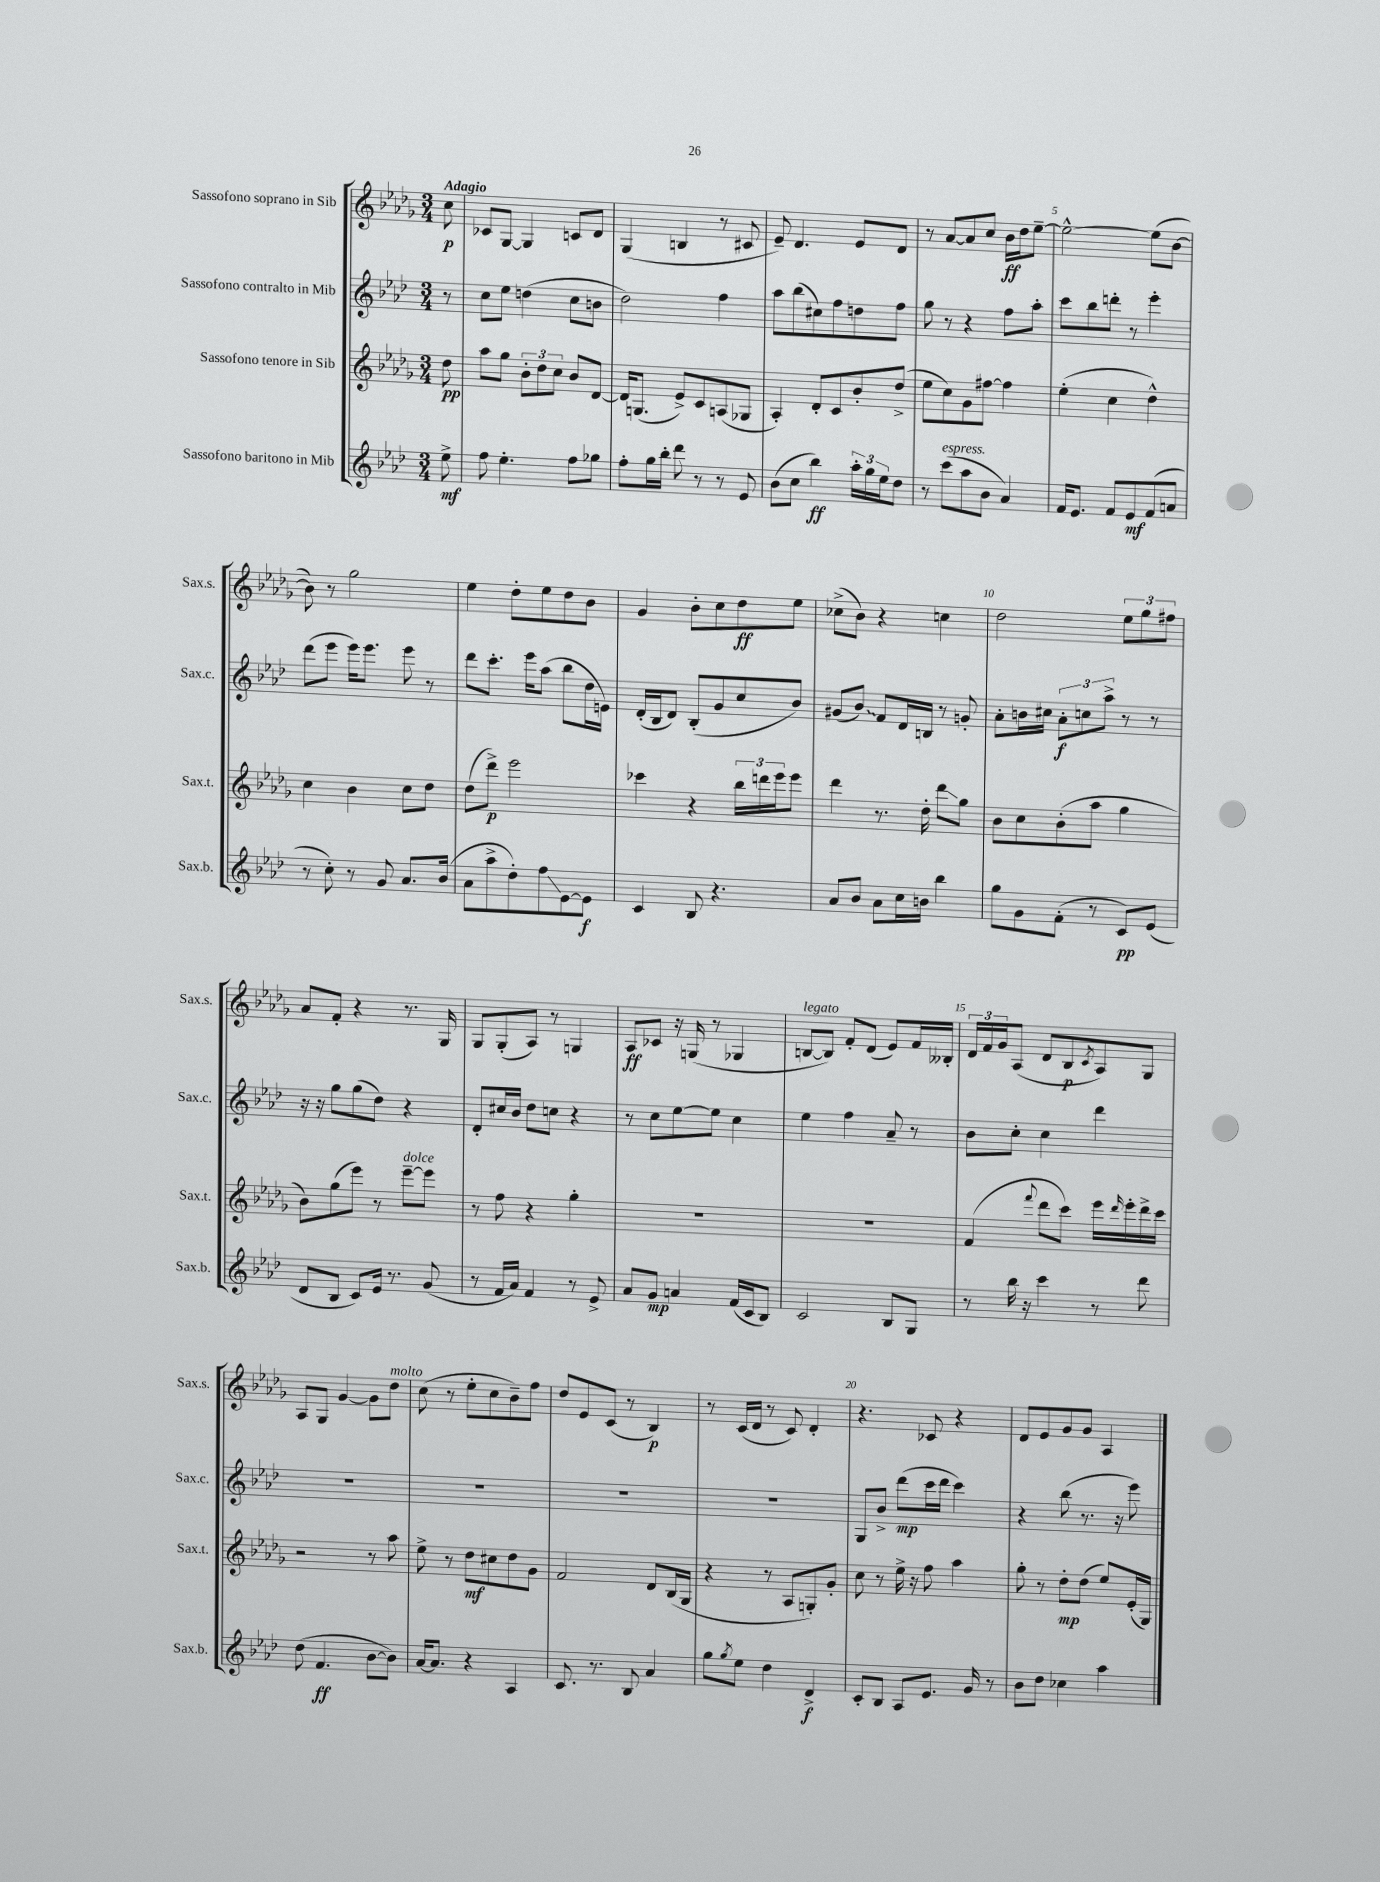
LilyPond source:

<<
\new StaffGroup <<
\new Staff = "s0" \with { instrumentName = "Sassofono soprano in Sib" shortInstrumentName = "Sax.s." } {
    \clef treble \key des \major \numericTimeSignature \time 3/4 \partial 8 \tempo "Adagio"
    c''8\p |
    ces'8 ges8~ ges4 c'8 des'8 |
    ges4( b4 r8 cis'8 |
    ees'8--) des'4. ees'8 des'8 |
    r8 aes'8~ aes'8 c''8 bes'16\ff des''16 ees''8~-- |
    ees''2~-^ ees''8( bes'8~ |
    bes'8) r8 ges''2 |
    ees''4 des''8-. ees''8 des''8 bes'8 |
    ges'4 bes'8-. c''8 des''8\ff ees''8 |
    ces''8->( bes'8) r4 c''4 |
    des''2 \tuplet 3/2 { ees''8 ges''8 fis''8 } |
    aes'8 f'8-. r4 r8. ges16 |
    ges8 ges8-.( aes8) r8 g4 |
    aes8\ff ces'8 r16 g16( r8 ges4 |
    b8~^\markup { \italic "legato" } b8) f'8-. des'8( ees'8) f'16 beses16-. |
    \tuplet 3/2 { des'16 f'16 ges'16 } aes8( des'8 bes8\p \acciaccatura { c'8 } aes8) ges8 |
    aes8 ges8 ges'4~ ges'8 des''8^\markup { \italic "molto" } |
    c''8( r8 ees''8-. c''8 bes'8--) f''8 |
    des''8 ees'8 c'8( r8 bes4\p) |
    r8 c'16( des'16 r8 c'8) des'4-. |
    r4. ces'8 r4 |
    des'8 ees'8 ges'8 ges'8 aes4 \bar "|." |
}
\new Staff = "s1" \with { instrumentName = "Sassofono contralto in Mib" shortInstrumentName = "Sax.c." } {
    \clef treble \key aes \major \numericTimeSignature \time 3/4 \partial 8
    r8 |
    c''8 ees''8 d''4( c''8 b'8 |
    des''2) f''4 |
    aes''8 bes''8( cis''8) f''8 d''8 f''8 |
    g''8 r8 r4 f''8 aes''8-. |
    c'''8 bes''8 d'''8-. r8 ees'''4-. |
    des'''8( ees'''8 ees'''16) ees'''8. ees'''8 r8 |
    des'''8 c'''8.-. ees'''16 aes''8( bes''8 des''16 e'16) |
    des'16-.( bes16 des'8) bes8-.( g'8 c''8 bes'8) |
    gis'8( \once \override Glissando.style = #'zigzag bes'8\glissando) f'8 des'16 b16 r8 g'8-. |
    aes'8-. b'16 cis''16 \tuplet 3/2 { aes'8-.\f c''8 aes''8-> } r8 r8 |
    r16 r16 g''8 g''8( des''8) r4 |
    des'8-. cis''16 bes'16 des''8 c''8 r4 |
    r8 c''8 ees''8~ ees''8 c''4 |
    ees''4 f''4 aes'8-- r8 |
    bes'8 c''8-. c''4 des'''4 |
    R2. |
    R2. |
    R2. |
    R2. |
    g8 bes'8-> des'''8\mp( c'''16 des'''16 c'''4) |
    r4 bes''8( r8. r16 ees'''8) \bar "|." |
}
\new Staff = "s2" \with { instrumentName = "Sassofono tenore in Sib" shortInstrumentName = "Sax.t." } {
    \clef treble \key des \major \numericTimeSignature \time 3/4 \partial 8
    des''8\pp |
    aes''8 ges''8 \tuplet 3/2 { bes'8-. des''8 c''8 } bes'8 des'8~ |
    des'16 g8.( ees'8->) c'8 a8( ges8 |
    aes4-.) des'8-. c'8 bes'8-. des''8->( |
    ees''8 c''8) ges'8 fis''8~ fis''4 |
    ees''4-.( c''4 des''4-^) |
    c''4 bes'4 c''8 des''8 |
    des''8( des'''8->\p) ees'''2 |
    ces'''4 r4 \tuplet 3/2 { bes''16 d'''16 ees'''16 } ees'''8 |
    des'''4 r8. des''16-. des'''8\glissando ges''8 |
    bes'8 c''8 bes'8-.( aes''8 ges''4 |
    bes'8) ges''8( ees'''8) r8 ees'''8~--^\markup { \italic "dolce" } ees'''8 |
    r8 f''8 r4 ges''4-. |
    R2. |
    R2. |
    f'4( \appoggiatura { f'''8 } des'''8 c'''8) ees'''16 \grace { des'''16 } ees'''16-. des'''16-> c'''16 |
    r2 r8 aes''8 |
    ees''8-> r8 des''8\mf cis''8 des''8 ges'8 |
    f'2 des'8 bes16( ges16 |
    r4 r8 aes8 g8-.) ges'8-. |
    c''8 r8 ees''16-> r16 f''8 aes''4 |
    ges''8-. r8 des''8-.\mp des''8( ees''8) ees'16-.( ges16) \bar "|." |
}
\new Staff = "s3" \with { instrumentName = "Sassofono baritono in Mib" shortInstrumentName = "Sax.b." } {
    \clef treble \key aes \major \numericTimeSignature \time 3/4 \partial 8
    ees''8->\mf |
    f''8 ees''4.-. f''8 ges''8 |
    f''8-. g''16 bes''16-. des'''8 r8 r8 ees'8 |
    bes'8( c''8 bes''4\ff) \tuplet 3/2 { aes''16-. g''16 ees''16 } des''8 |
    r8 c'''8^\markup { \italic "espress." }( aes''8 bes'8 aes'4) |
    f'16 ees'8. f'8 ees'8\mf f'8( a'8 |
    r8 c''8-.) r8 g'8 aes'8. bes'16( |
    aes'8 aes''8-> des''8-.) f''8\glissando ees'8~ ees'8\f |
    c'4 bes8 r4. |
    aes'8 bes'8 aes'8 c''16 b'16 bes''4 |
    g''8 g'8 f'8-.( r8 c'8\pp) ees'8( |
    des'8 bes8 c'8) ees'16 r8. g'8( |
    r8 f'16 aes'16) f'4 r8 ees'8-> |
    aes'8 g'8\mp a'4 f'16( c'16 bes8) |
    c'2 bes8 g8 |
    r8 bes''16 r16 c'''4 r8 des'''8 |
    des''8( f'4.\ff bes'8~ bes'8) |
    aes'16~ aes'8. r4 aes4 |
    c'8. r8. bes8 aes'4 |
    g''8 \acciaccatura { g''8 } ees''8 des''4 des'4->\f |
    c'8-. bes8 aes8 ees'8. g'16 r8 |
    bes'8 des''8 ces''4 aes''4 \bar "|." |
}
>>
>>
\layout { \context { \Score \override BarNumber.break-visibility = ##(#f #t #t) barNumberVisibility = #(every-nth-bar-number-visible 5) } }
